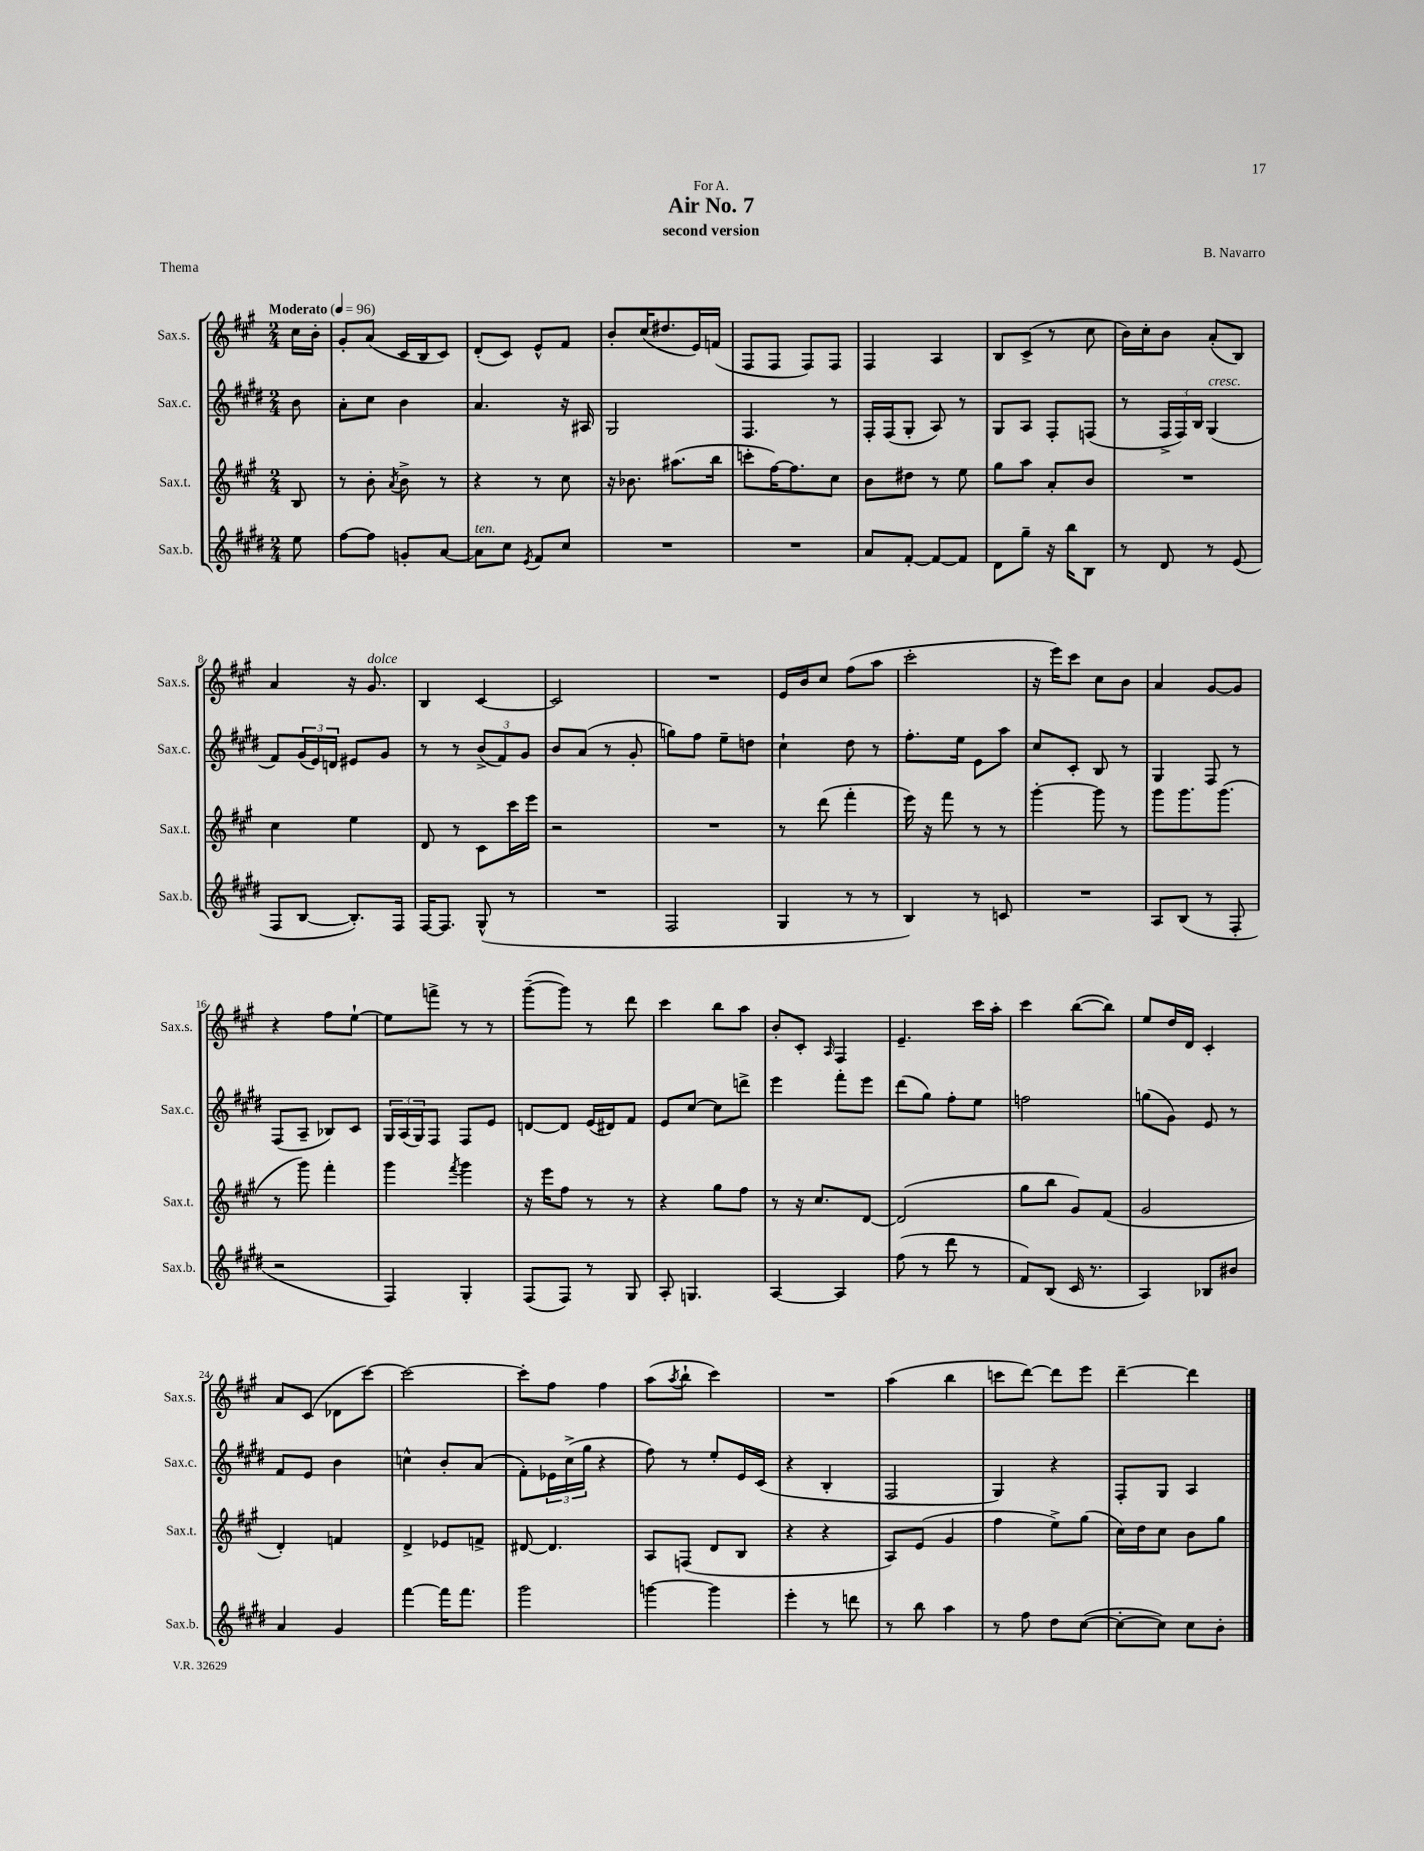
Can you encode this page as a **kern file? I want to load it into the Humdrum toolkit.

**kern	**kern	**kern	**kern
*part4	*part3	*part2	*part1
*staff4	*staff3	*staff2	*staff1
*I"Sax.b.	*I"Sax.t.	*I"Sax.c.	*I"Sax.s.
*I'Sax.b.	*I'Sax.t.	*I'Sax.c.	*I'Sax.s.
*clefG2	*clefG2	*clefG2	*clefG2
*k[f#c#g#d#]	*k[f#c#g#]	*k[f#c#g#d#]	*k[f#c#g#]
*M2/4	*M2/4	*M2/4	*M2/4
*MM96	*MM96	*MM96	*MM96
=	=	=	=
!	!	!	!LO:TX:a:B:t=Moderato
8ee\	8B/	8b\	16cc#\LL
.	.	.	16b'\JJ
=1	=1	=1	=1
[8ff#\L	8r	8a'\L	8g#'/L
8ff#\J]	8b'\	8cc#\J	(8a/J
.	8qa/	.	.
8gn'/L	8b^\	4b\	16c#/LL
.	.	.	16B/J
[8a/J	8r	.	8c#/J)
=2	=2	=2	=2
!LO:TX:a:i:t=ten.	!	!	!
8a\L]	4r	4.a/	(8d'/L
8cc#\J	.	.	8c#/J)
8qe/	.	.	.
8f#/L	8r	.	8e^^/L
8cc#/J	8cc#\	16r	8f#/J
.	.	16A#X/	.
=3	=3	=3	=3
2r	16r	2G#/	8b'/L
.	8.b-X\	.	.
.	.	.	(16cc#/K
.	.	.	8.dd#X/
.	(8.aa#X\L	.	.
.	.	.	16e/L)
.	16bb\Jk	.	(16fn/JJ
=4	=4	=4	=4
2r	8cccn'\L	4.F#/	8F#/L
.	[16ff#\K)	.	8F#/J
.	8.ff#\]	.	.
.	.	.	8F#/L)
.	8cc#\J	8r	8F#/J
=5	=5	=5	=5
8a/L	8b\L	16F#'/LL	4F#/
.	.	(16F#/J	.
[8f#'/J	8dd#X\J	8G#'/J	.
8f#/L_	8r	8A/)	4A/
8f#/J]	8ee\	8r	.
=6	=6	=6	=6
8d#\L	8gg#\L	8G#/L	8B/L
8gg#~\J	8aa\J	8A/J	(8c#^/J
16r	8a'/L	8F#'/L	8r
16bb\KL	.	.	.
8B\J	8b/J	(8Fn/J	8cc#\
=7	=7	=7	=7
8r	2r	8r	16b\LL)
.	.	.	16cc#'\J
8d#/	.	24F#^/LL	8b\J
.	.	24F#/)	.
.	.	24B/JJ	.
!	!	!LO:TX:a:i:t=cresc.	!
8r	.	(4G#/	(8a'/L
(8e/	.	.	8B/J)
!!LO:LB:g=z
=8	=8	=8	=8
8F#/L	4cc#\	8f#/L)	4a/
[8B/J	.	(24g#/L	.
.	.	24e/)	.
.	.	24dn/JJ	.
8.B'/L])	4ee\	8e#X/L	16r
!	!	!	!LO:TX:a:i:t=dolce
.	.	.	8.g#/
.	.	8g#/J	.
16F#/Jk	.	.	.
=9	=9	=9	=9
[16F#/KL	8d/	8r	4B/
8.F#/J]	.	.	.
.	8r	8r	.
(8G#^^/	8c#\L	(12b^/L	[4c#/
.	.	12f#/)	.
8r	16ccc#\L	.	.
.	.	12g#/J	.
.	16eee\JJ	.	.
=10	=10	=10	=10
2r	2r	8b/L	2c#/]
.	.	(8a/J	.
.	.	8r	.
.	.	8g#'/	.
=11	=11	=11	=11
2F#/	2r	8ggn\L)	2r
.	.	8ff#\J	.
.	.	8ee~\L	.
.	.	8ddn\J	.
=12	=12	=12	=12
4G#/	8r	4cc#`\	16e/LL
.	.	.	16b/J
.	(8ddd\	.	8cc#/J
8r	4fff#'\	8dd#\	(8ff#\L
8r	.	8r	8aa\J
=13	=13	=13	=13
4B/)	16eee\)	8.ff#'\L	2ccc#'\
.	16r	.	.
.	8fff#\	.	.
.	.	16ee\Jk	.
8r	8r	8e\L	.
8cn/	8r	8aa\J	.
=14	=14	=14	=14
2r	[4ggg#'\	8cc#/L	16r
.	.	.	16eee\KL)
.	.	8c#'/J	8ccc#\J
.	8ggg#\]	8B/	8cc#\L
.	8r	8r	8b\J
=15	=15	=15	=15
8A/L	8ggg#\L	4G#/	4a/
(8B/J	8.ggg#\	.	.
8r	.	8F#/	[8g#/L
.	(8.ggg#\J	.	.
8F#'/	.	8r	8g#/J]
!!LO:LB:g=z
=16	=16	=16	=16
2r	8r	(8F#/L	4r
.	8ggg#\)	8A~/J	.
.	4fff#'\	8B-X/L)	8ff#\L
.	.	8c#/J	[8ee`\J
=17	=17	=17	=17
4F#/)	4ggg#\	24G#/LL	8ee\L]
.	.	(24A/	.
.	.	24G#/J)	.
.	.	8F#/J	8fffn^\J
.	8qfff#/	.	.
4G#'/	4ggg#\	8F#/L	8r
.	.	8e/J	8r
=18	=18	=18	=18
(8F#/L	16r	[8dn/L	([8ggg#~\L
.	16eee\KL	.	.
8F#/J)	8ff#\J	8d/J]	8ggg#\J])
8r	8r	(16e/LL	8r
.	.	16d#X/J)	.
8G#/	8r	8f#/J	8ddd\
=19	=19	=19	=19
8A'/	4r	8e/L	4ccc#\
4.Gn/	.	[8cc#/J	.
.	8gg#\L	8cc#\L]	8bb\L
.	8ff#\J	8dddn^\J	8aa\J
=20	=20	=20	=20
[4A/	8r	4eee\	8b'/L
.	16r	.	8c#'/J
.	8.cc#/L	.	.
.	.	.	16qqA/
4A/]	.	8fff#'\L	4F#/
.	[8d/J	8eee\J	.
=21	=21	=21	=21
(8ff#\	(2d/]	(8ddd#\L	4.e~/
8r	.	8gg#\J)	.
8ddd#\	.	8ff#'\L	.
8r	.	8ee\J	16ccc#\LL
.	.	.	16aa'\JJ
=22	=22	=22	=22
8f#/L)	8gg#\L	2ffn\	4ccc#\
(8B/J	8bb\J	.	.
16c#/	8g#/L)	.	([8bb\L
8.r	.	.	.
.	(8f#/J	.	8bb\J])
=23	=23	=23	=23
4A/)	2g#/	(8ggn\L	8ee/L
.	.	8g#\J)	16dd/L
.	.	.	16d/JJ
8B-X/L	.	8e/	4c#'/
8b#X/J	.	8r	.
!!LO:LB:g=z
=24	=24	=24	=24
4a/	4d'/)	8f#/L	8a/L
.	.	8e/J	(8c#/J
4g#/	4fn/	4b\	8d-X\L
.	.	.	[8ccc#\J)
=25	=25	=25	=25
[4fff#\	4d^/	4ccn^^\	2ccc#\_
16fff#\KL]	8e-X/L	8b'/L	.
8.fff#\J	.	.	.
.	8fn^/J	(8a/J	.
=26	=26	=26	=26
2ggg#\	[8d#X/	8f#'\L)	8ccc#'\L]
.	4.d#/]	24e-X\L	8ff#\J
.	.	(24cc#^\	.
.	.	24gg#\JJ	.
.	.	4r	4ff#\
=27	=27	=27	=27
[4gggn\	8A/L	8ff#\)	(8aa\L
.	.	.	8qaa/
.	(8Fn/J	8r	8bb`\J
4ggg\]	8d/L	8ee'/L	4ccc#\)
.	8B/J	16e/L	.
.	.	(16c#/JJ	.
=28	=28	=28	=28
4eee'\	4r	4r	2r
8r	4r	4B'/	.
8dddn\	.	.	.
=29	=29	=29	=29
8r	8A/L)	2F#/	(4aa\
8bb\	(8e/J	.	.
4aa\	4g#/	.	4bb\
=30	=30	=30	=30
8r	4ff#\	4G#/)	8cccn\L
8ff#\	.	.	[8ddd\J)
8dd#\L	8ee^\L)	4r	8ddd\L]
([8cc#\J	(8gg#\J	.	8eee\J
=31	=31	=31	=31
8cc#'\L_	16cc#\LL)	8F#'/L	[4ddd~\
.	16dd\J	.	.
8cc#\J])	8cc#\J	8G#/J	.
8cc#\L	8b\L	4A/	4ddd\]
8b'\J	8gg#\J	.	.
==	==	==	==
*-	*-	*-	*-
